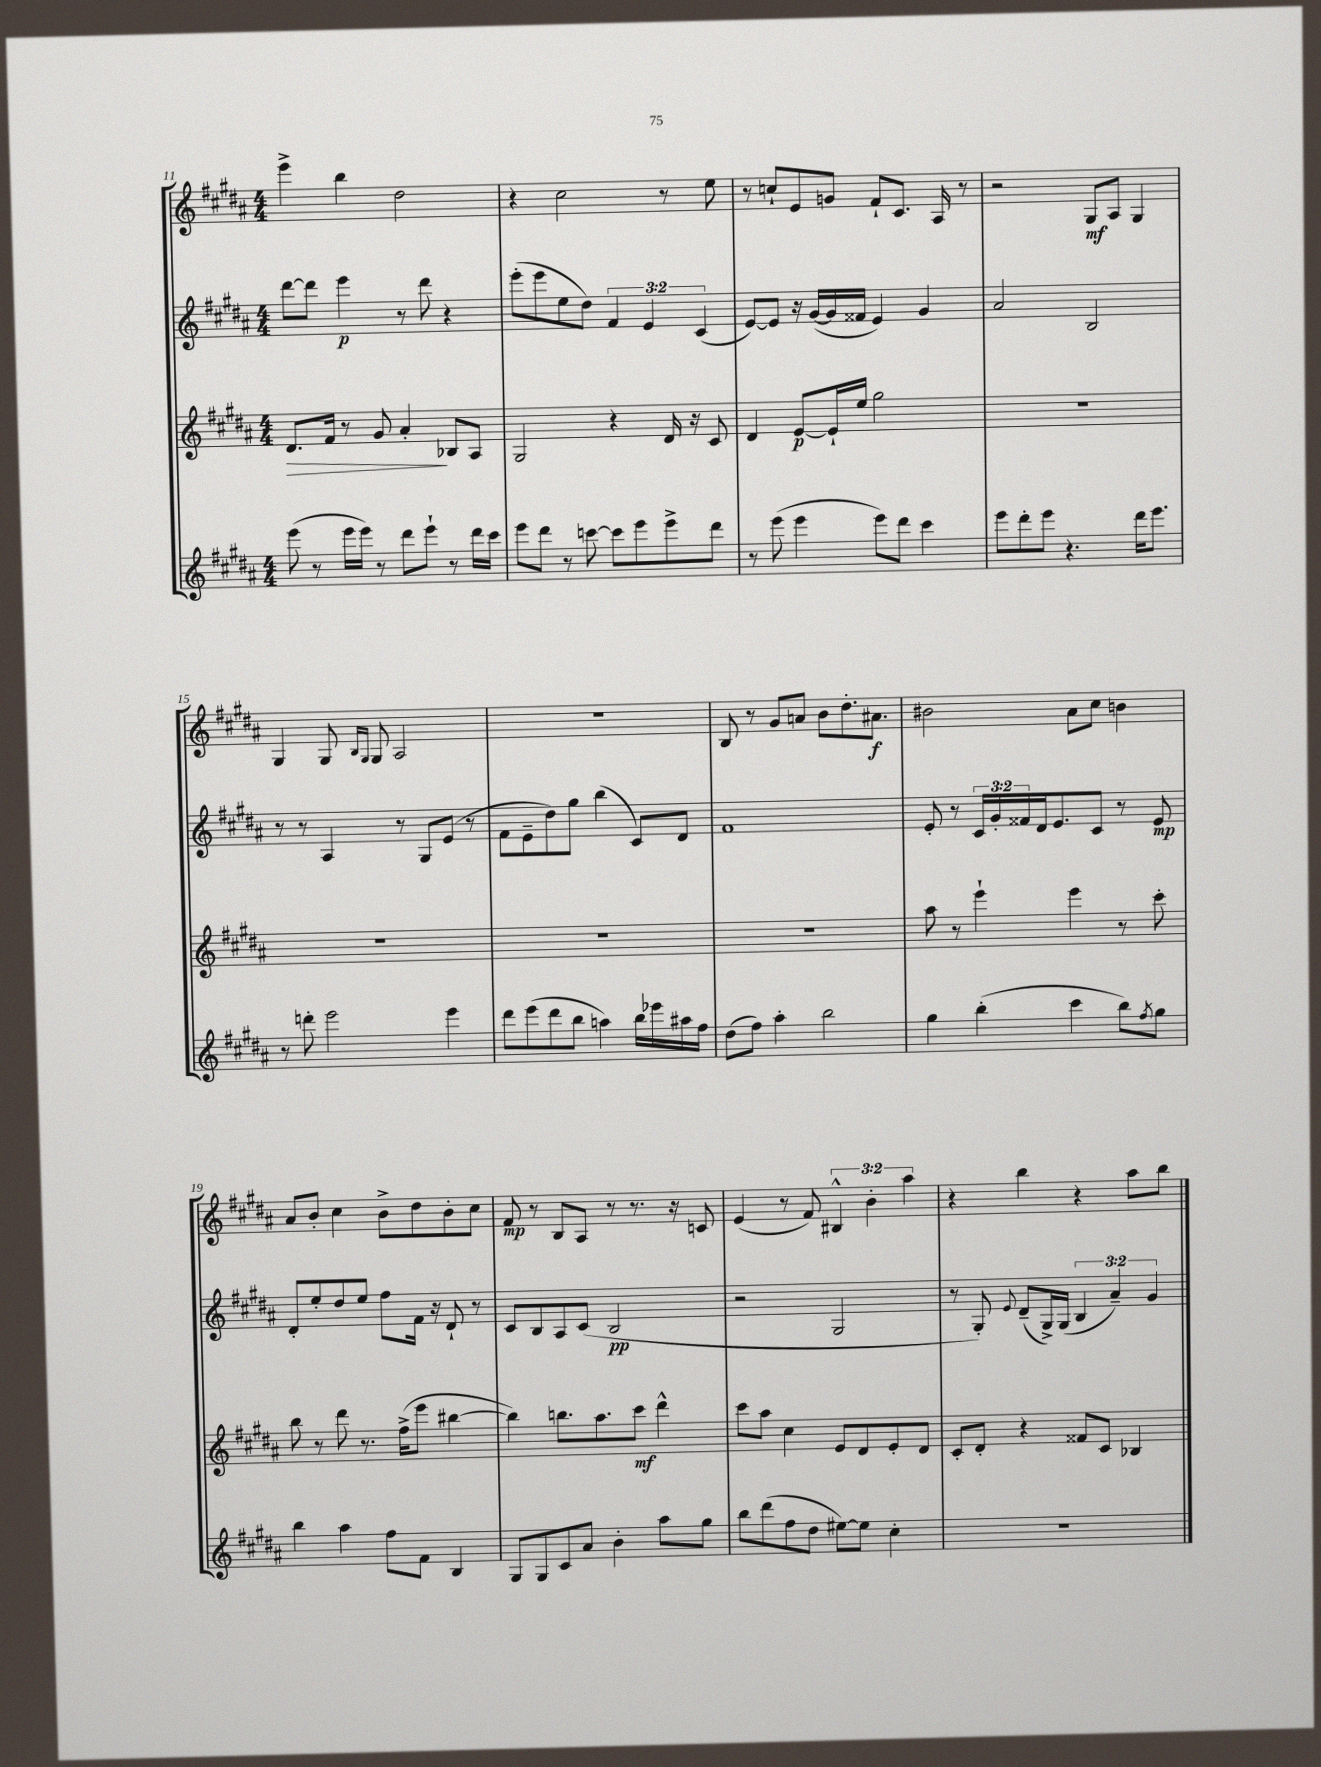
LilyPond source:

<<
\new StaffGroup <<
\new Staff = "s0" {
    \clef treble \key b \major \numericTimeSignature \time 4/4 \override Staff.TupletNumber.text = #tuplet-number::calc-fraction-text
    e'''4-> b''4 dis''2 |
    r4 cis''2 r8 e''8 |
    r8 c''8-! e'8 g'8 fis'8-! cis'8. ais16 r8 |
    r2 gis8\mf ais8 gis4 |
    gis4 gis8 \grace { b16 gis16 } gis8 ais2 |
    R1 |
    b8 r8 gis'8 a'8 b'8 dis''8.-. ais'8.\f |
    bis'2 ais'8 cis''8 b'4 |
    ais'8 b'8-. cis''4 b'8-> dis''8 b'8-. cis''8 |
    fis'8\mp r8 b8 ais8 r8 r8. r16 c'8 |
    e'4( r8 fis'8) \tuplet 3/2 { bis4-^ b'4-. ais''4 } |
    r4 b''4 r4 ais''8 b''8 \bar "|." |
}
\new Staff = "s1" {
    \clef treble \key b \major \numericTimeSignature \time 4/4 \override Staff.TupletNumber.text = #tuplet-number::calc-fraction-text
    dis'''8~ dis'''8 e'''4\p r8 dis'''8 r4 |
    e'''8-.( e'''8 e''8 dis''8) \tuplet 3/2 { fis'4 e'4 cis'4( } |
    e'8~) e'8 r16 gis'16~( gis'16 fisis'16 e'4) gis'4 |
    ais'2 b2 |
    r8 r8 ais4 r8 gis8 e'8( r8 |
    fis'8 e'8-- dis''8) gis''8 b''4( cis'8) dis'8 |
    fis'1 |
    e'8-. r8 \tuplet 3/2 { cis'16 gis'16-. fisis'16 } dis'16 e'8. cis'8 r8 e'8\mp |
    dis'8-. e''8-. dis''8 e''8 fis''8 fis'16 r16 dis'8-! r8 |
    cis'8 b8 ais8 cis'8( b2\pp |
    r2 gis2 |
    r8 gis8-.) \appoggiatura { e'8 } dis'8--( gis16->) gis16( \tuplet 3/2 { b4 ais'4--) gis'4 } \bar "|." |
}
\new Staff = "s2" {
    \clef treble \key b \major \numericTimeSignature \time 4/4
    dis'8.\> fis'16 r8 gis'8 ais'4-.\! bes8 ais8 |
    gis2 r4 dis'16 r16 cis'8 |
    dis'4 e'8~\p e'16-! e''16 gis''2 |
    R1 |
    R1 |
    R1 |
    R1 |
    ais''8 r8 e'''4-! e'''4 r8 cis'''8-. |
    b''8 r8 dis'''8 r8. fis''16->( e'''8 bis''4~ |
    bis''4) b''8. ais''8. cis'''8\mf dis'''4-^ |
    cis'''8 ais''8 cis''4 e'8 dis'8 e'8-. dis'8 |
    cis'8-. dis'8-. r4 fisis'8 cis'8 bes4 \bar "|." |
}
\new Staff = "s3" {
    \clef treble \key b \major \numericTimeSignature \time 4/4
    e'''8( r8 e'''16 e'''16) r8 dis'''8 e'''8-! r8 dis'''16 cis'''16 |
    e'''8 dis'''8 r8 c'''8~ c'''8 e'''8 e'''8-> dis'''8 |
    r8 e'''8( e'''4 e'''8) dis'''8 cis'''4 |
    e'''8 dis'''8-. e'''8 r4. dis'''16 e'''8. |
    r8 d'''8-. e'''2 e'''4 |
    dis'''8 e'''8( dis'''8 b''8 a''4) b''16 ees'''16 ais''16 fis''16 |
    dis''8( fis''8) ais''4-. b''2 |
    gis''4 b''4-.( cis'''4 b''8) \acciaccatura { fis''8 } gis''8 |
    b''4 ais''4 fis''8 fis'8 b4 |
    gis8 gis8 cis'8 ais'8 b'4-. ais''8 gis''8 |
    b''8 dis'''8( fis''8 dis''8 eis''8~) eis''8 cis''4-. |
    R1 \bar "|." |
}
>>
>>
\layout { \context { \Score currentBarNumber = #11 } }
